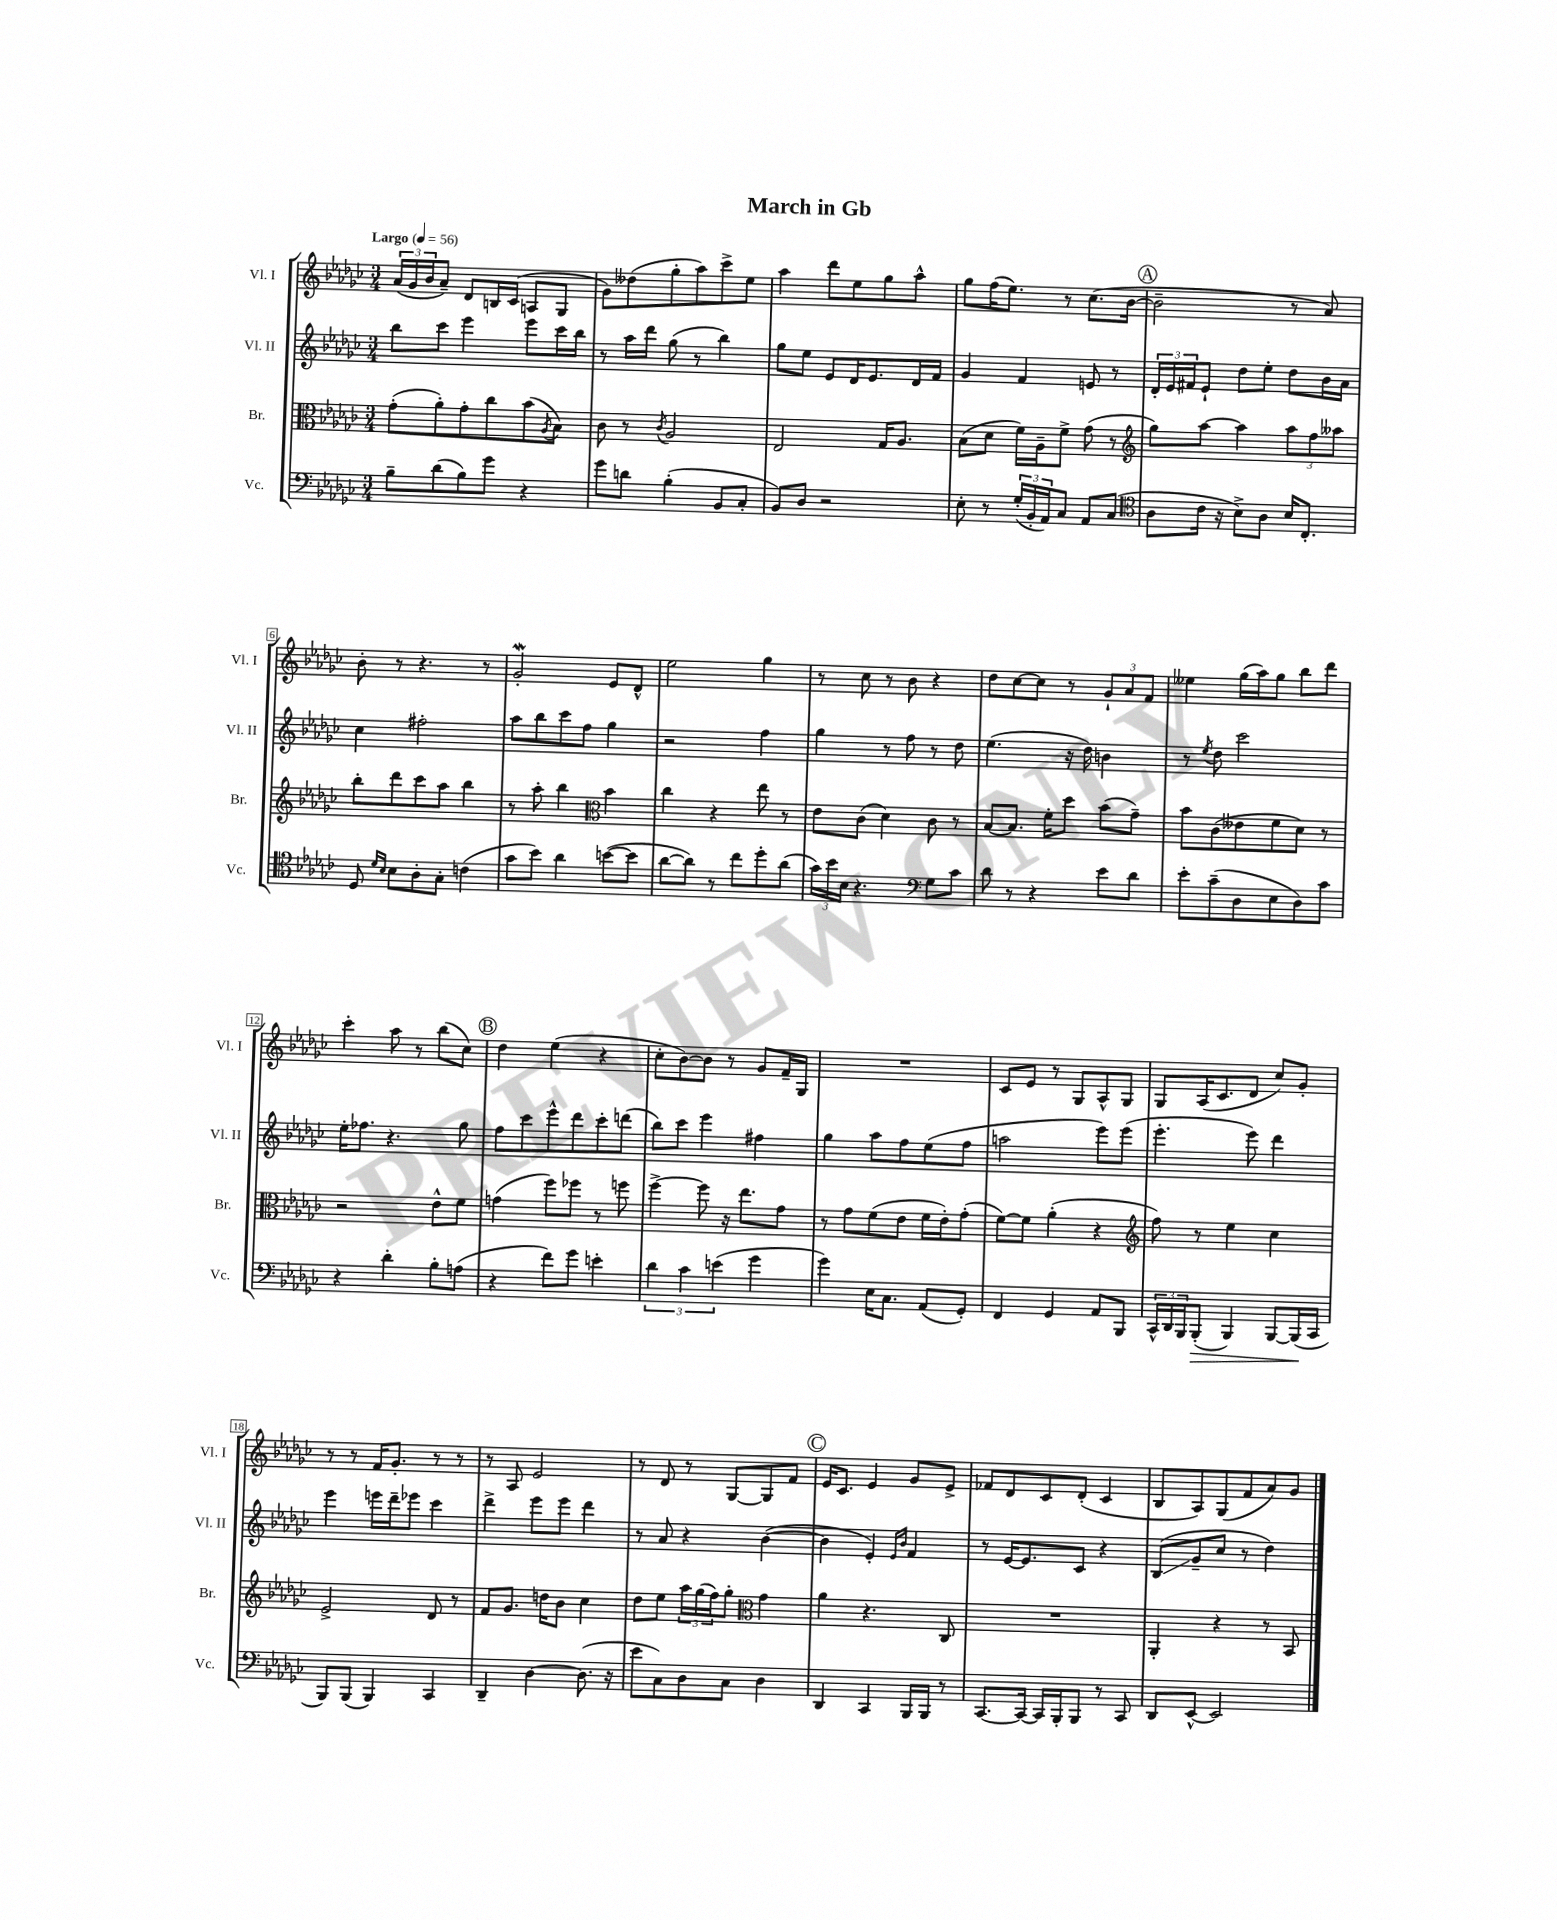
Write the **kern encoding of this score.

**kern	**kern	**kern	**kern
*staff4	*staff3	*staff2	*staff1
*clefF4	*clefC3	*clefG2	*clefG2
*k[b-e-a-d-g-c-]	*k[b-e-a-d-g-c-]	*k[b-e-a-d-g-c-]	*k[b-e-a-d-g-c-]
*M3/4	*M3/4	*M3/4	*M3/4
*MM56	*MM56	*MM56	*MM56
8B-~\L	(8g-'\L	8bb-\L	(24a-/LL
.	.	.	24g-/
.	.	.	24b-/J
(8d-\	8a-'\)	8ccc-\J	8a-~/J)
8B-\)	8g-'\	4eee-\	8d-/L
8g-\J	8cc-\	.	16B/L
.	.	.	(16c-/JJ
4r	(8b-\	8eee-\L	8A/L
.	8qA-/	.	.
.	8B-\J)	16ccc-\L	8G-/J
.	.	16bb-\JJ	.
=	=	=	=
8g-\L	8c-\	8r	8g-\L)
8d\J	8r	16aa-\LL	(8dd--\
.	.	16ddd-\JJ	.
.	8qc-/	.	.
(4B-'\	2A-/	(8gg-\	8gg-'\
.	.	8r	8aa-\)
8BB-/L	.	4bb-\)	8ccc-^\
8C-'/J	.	.	8ee-\J
=	=	=	=
8BB-/L)	2E-/	8gg-\L	4aa-\
8D-/J	.	8ee-\J	.
2r	.	8e-/L	8ddd-\L
.	.	16d-/K	8ee-\
.	.	8.e-/	.
.	16G-/LK	.	8gg-\
.	8.A-/J	.	.
.	.	16d-/L	8aa-^^\J
.	.	16f/JJ	.
=	=	=	=
8E-'\	(8B-\L	4g-/	8gg-\L
8r	8d-\J	.	(16ff\K
.	.	.	8.ee-\J)
(24G-'/LL	16f\LL)	4f/	.
24BB-'/	.	.	.
.	16A-~\J	.	.
24AA-/J)	.	.	.
8C-/J	8f^\J	.	8r
8AA-/L	(8g-\	8e/	(8.cc-\L
(8C-/J	8r	8r	.
.	.	.	[16b-\Jk
=	=	=	=
*clefC4	*clefG2	*	*
8A-\L	8gg-\L)	24d-'/LL	2b-~\]
.	.	24e-/	.
.	.	24f#/J	.
16c-\Jk	[8aa-\J	8e-`/J	.
16r	.	.	.
8B-^\L)	4aa-\]	8dd-\L	.
8A-\J	.	8ee-'\J	.
16B-/LK	12aa-\L	8dd-\L	8r
8.C-'/J	.	.	.
.	12ff\	.	.
.	.	16b-\L	8a-/)
.	12aa--\J	.	.
.	.	16a-\JJ	.
=	=	=	=
8D-/	8bb-'\L	4cc-\	8b-'\
16qqd-/LL	.	.	.
16qqB-/JJ	.	.	.
8B-\L	8ddd-\	.	8r
8A-'\	8ccc-\	2ff#'\	4.r
8G-'\J	8aa-\J	.	.
(4c\	4bb-\	.	.
.	.	.	8r
=	=	=	=
8g-\L	8r	8aa-\L	2g-'/
8b-\J)	8aa-'\	8bb-\	.
4a-\	4bb-\	8ccc-\	.
.	.	8ff\J	.
*	*clefC3	*	*
([8b\L	4b-\	4gg-\	8e-/L
8b\]J	.	.	8d-^^/J
=	=	=	=
[8a-\L	4cc-\	2r	2ee-\
8a-\]J)	.	.	.
8r	4r	.	.
8cc-\L	.	.	.
8dd-'\	8ee-\	4ff\	4gg-\
(8a-\J	8r	.	.
=	=	=	=
24g-\LL)	8e-\L	4gg-\	8r
24b-\	.	.	.
24B-\JJ	.	.	.
4.r	(8c-\J	.	8cc-\
.	4d-\)	8r	8r
.	.	8ff\	8b-\
*clefF4	*	*	*
8G-\L	8c-\	8r	4r
8c-\J	8r	8dd-\	.
=	=	=	=
8d-\	[8B-/L	(4.ee-\	8dd-\L
8r	8.B-/]J	.	[8cc-\
4r	.	.	8cc-\]J
.	16f'\LK	.	.
.	8dd-\J	16r	8r
.	.	16dd-\)	.
8e-\L	(8b-\L	4b\	12g-`/L
.	.	.	12a-/
8d-\J	8g-~\J)	.	.
.	.	.	12f/J
=	=	=	=
8e-'\L	8b-\L	8r	4ee--\
.	.	8qee-/	.
(8c-~\	(8c-\	8dd-\	.
8D-\	8e--\	2ccc-\	(16gg-\LL
.	.	.	16aa-\J)
8E-\	8f\	.	8gg-\J
8D-\)	8d-\J)	.	8bb-\L
8c-\J	8r	.	8ddd-\J
=	=	=	=
4r	2r	16ee-'\LK	4ccc-'\
.	.	8.ff-\J	.
4d-'\	.	4.r	8aa-\
.	.	.	8r
8B-'\L	8e-^^\L	.	(8bb-\L
(8A\J	8f\J	8gg-\	8cc-\J)
=	=	=	=
4r	(4g\	8ff\L	4dd-\
.	.	8ccc-\	.
8f\L)	8ff\L)	8eee-^^\	(4ee-\
8g-\J	8ff-\J	8ddd-\	.
4e'\	8r	8ccc-'\	4r
.	8ff\	(8ddd\J	.
=	=	=	=
6d-\	[4ff^\	8bb-\L)	8cc-'\L
.	.	8ccc-\J	[8b-\)
6c-\	.	.	.
.	8ff\]	4eee-\	8b-\]J
(6e\	.	.	.
.	16r	.	8r
.	8.ee-\L	.	.
4g-\	.	4ff#\	8g-/L
.	8g-\J	.	16f~/L
.	.	.	16G-/JJ
=	=	=	=
4g-\)	8r	4gg-\	2.r
.	8g-\L	.	.
16E-\LK	(8f\	8aa-\L	.
8.C-\J	.	.	.
.	8e-\J	8ff\	.
(8AA-/L	16f\LL	(8ee-\	.
.	16e-'\J)	.	.
8GG-'/J)	(8g-'\J	8ff\J	.
=	=	=	=
4FF/	[8f\L)	2aa\	8c-/L
.	8f\]J	.	8e-/J
4GG-/	(4a-'\	.	8r
.	.	.	8G-/L
8AA-/L	4r	8eee-\L)	8A-^^/
8BBB-/J	.	(8eee-\J	8G-/J
=	=	=	=
*	*clefG2	*	*
24CC-^^/LL	8ff\)	4.eee-'\	8G-/L
24DD-/	.	.	.
24BBB-/J	.	.	.
(8BBB-'/J	8r	.	(16A-/K
.	.	.	8.c-/
4BBB-/)	4ee-\	.	.
.	.	8eee-\)	8d-/J
[8BBB-/L	4cc-\	4ddd-\	8cc-/L)
(16BBB-/]L	.	.	8g-'/J
16CC-/JJ	.	.	.
=	=	=	=
8BBB-/L)	2e-^/	4eee-\	8r
(8BBB-/J	.	.	8r
4BBB-/)	.	16eee\LL	16f/LK
.	.	16ddd-~\J	8.g-'/J
.	.	8eee-\J	.
4CC-/	8d-/	4ccc-\	8r
.	8r	.	8r
=	=	=	=
4DD-~/	8f/L	4ddd-^\	8r
.	8.g-/J	.	8A-/
[4D-\	.	8eee-\L	2e-/
.	16dd\LK	.	.
.	8b-\J	8eee-\J	.
(8.D-\]	4cc-\	4ddd-\	.
16r	.	.	.
=	=	=	=
8e-\L	8dd-\L	8r	8r
8C-\)	8ee-\J	8a-/	8d-/
8D-\	24aa-\LL	4r	8r
.	(24gg-\	.	.
.	24ff\J)	.	.
8C-\J	8gg-'\J	.	[8G-/L
*	*clefC3	*	*
4D-\	4g-\	([4b-\	8G-/]
.	.	.	8f/J
=	=	=	=
4DD-/	4a-\	4b-\]	16e-/LK
.	.	.	8.c-/J
4CC-/	4.r	4e-'/)	4e-/
.	.	16qqe-/LL	.
.	.	16qqb-/JJ	.
16BBB-/LL	.	4f/	8g-/L
16BBB-/JJ	.	.	.
8r	8C-/	.	8e-^/J
=	=	=	=
[8.CC-/L	2.r	8r	8f-/L
.	.	[16e-/LK	8d-/
16CC-/_Jk	.	8.e-/]	.
16CC-/]LL	.	.	8c-/
16BBB-'/J	.	.	.
8BBB-/J	.	8c-/J	(8d-'/J
8r	.	4r	4c-/
8CC-/	.	.	.
=	=	=	=
8DD-/L	4AA-'/	(8B-/L	8B-/L
[8EE-^^/J	.	8g-~/	8A-/)
2EE-/]	4r	8cc-/J	(8G-/
.	.	8r	8f/
.	8r	4dd-\)	8a-/)
.	8BB-/	.	8g-/J
==	==	==	==
*-	*-	*-	*-
